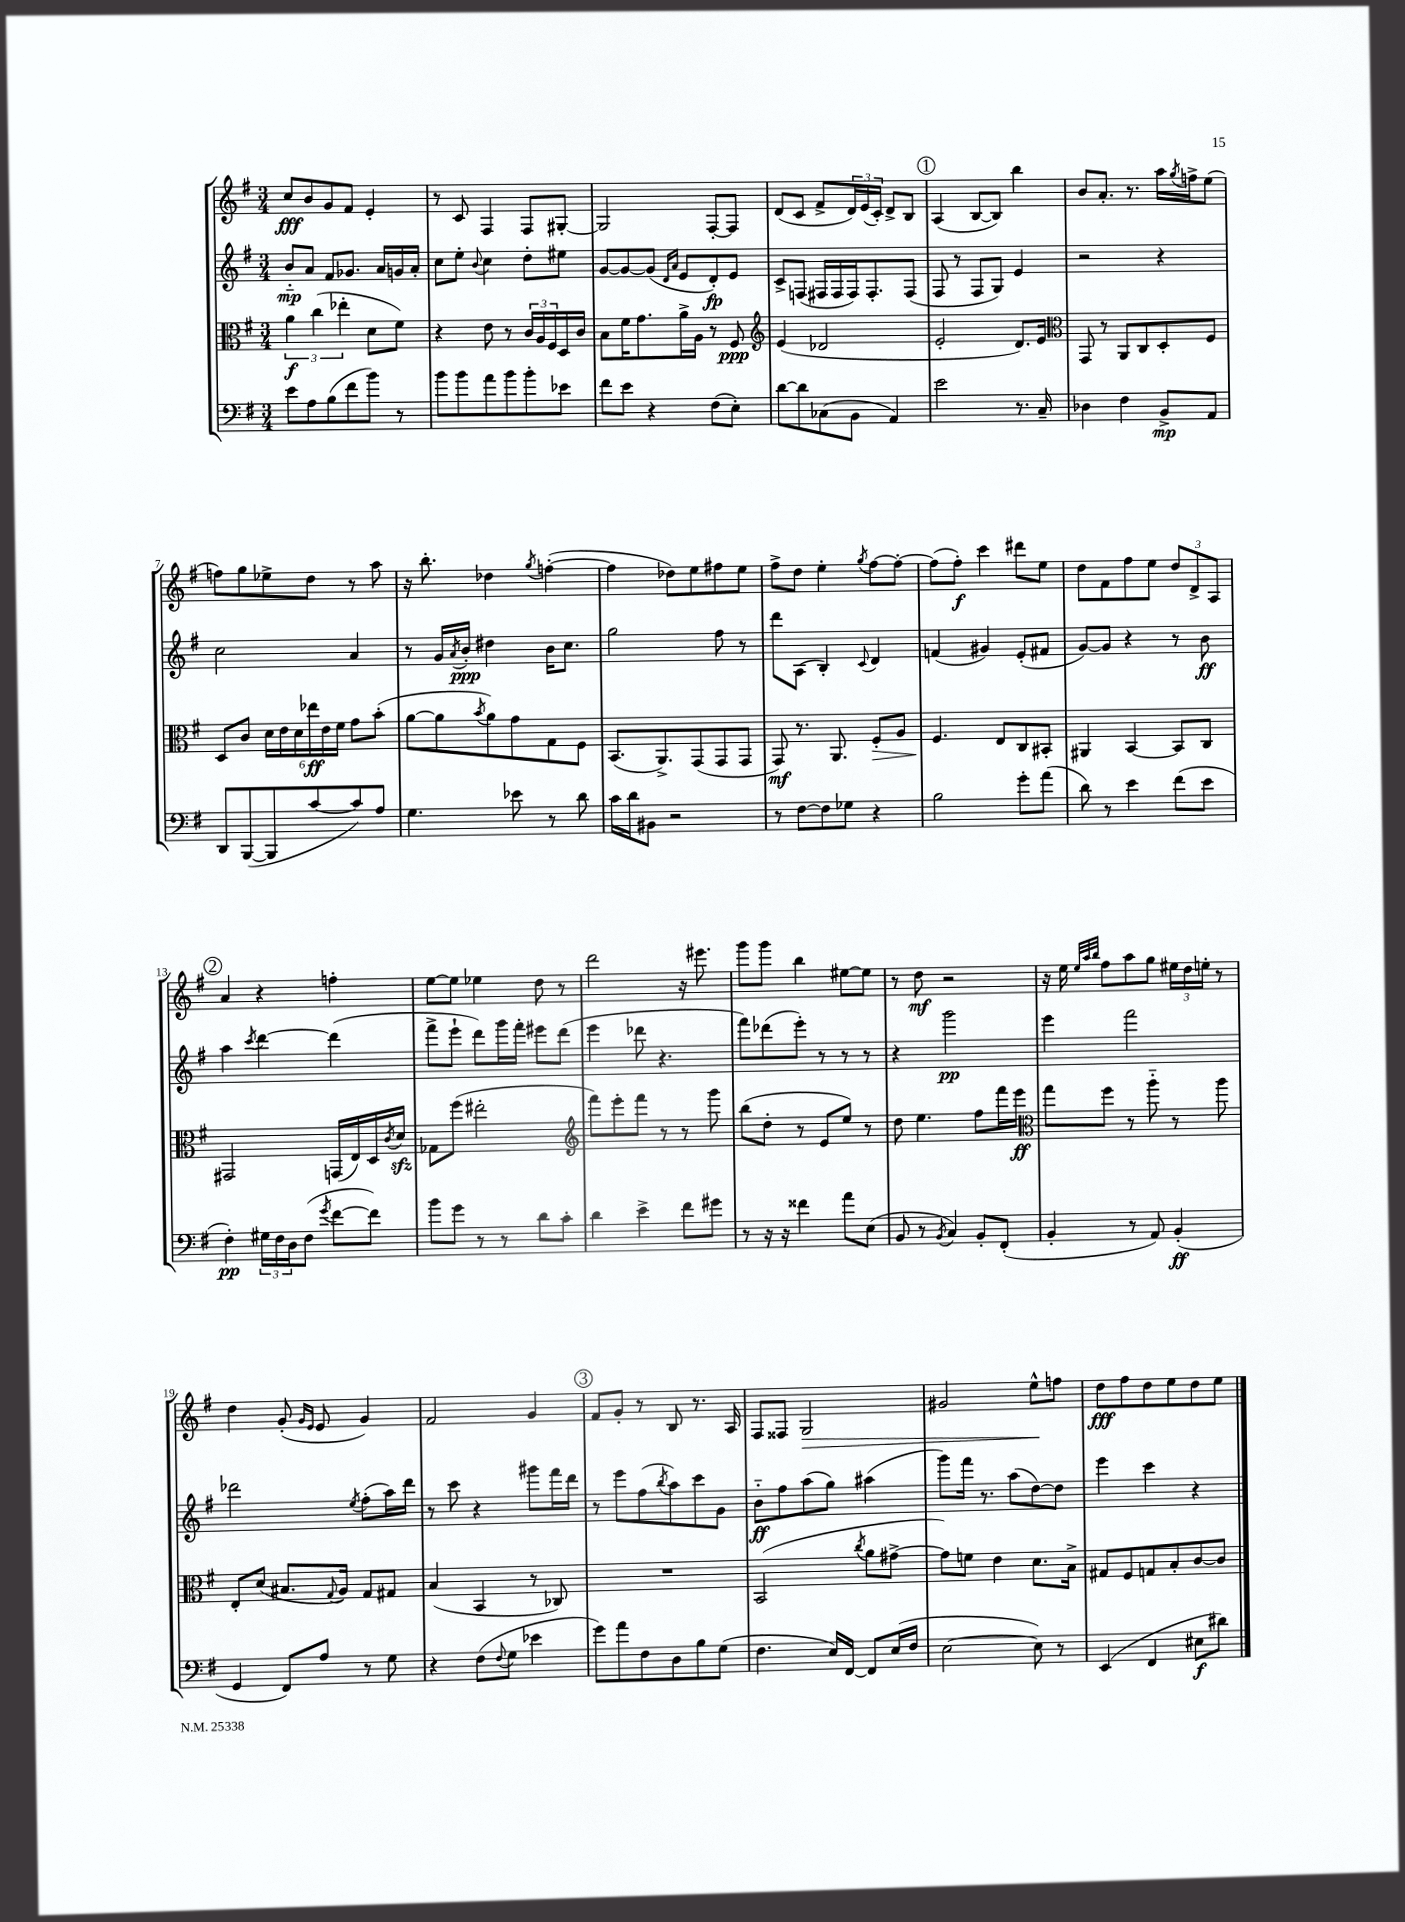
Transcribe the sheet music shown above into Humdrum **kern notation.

**kern	**kern	**kern	**kern
*staff4	*staff3	*staff2	*staff1
*clefF4	*clefC3	*clefG2	*clefG2
*k[f#]	*k[f#]	*k[f#]	*k[f#]
*M3/4	*M3/4	*M3/4	*M3/4
8e	6a	8b'~	8cc
8A	.	8a	8b
.	(6cc	.	.
(8B	.	8f#	8g
.	6ee-'	.	.
8f#	.	8.g-	8f#
8b)	8d	.	4e'
.	.	16a	.
8r	8f#)	16g	.
.	.	16a'	.
=	=	=	=
8b	4r	8cc	8r
8b	.	8ee'	8c
.	.	8qqb	.
8a	8e	4cc	4F#
8b	8r	.	.
8b'	24c	8dd'	8F#
.	24A	.	.
.	24F#	.	.
8e-	16D	8ee#	[8G#'
.	16c	.	.
=	=	=	=
8f#	8B	[8g	2G#]
8e	16f#	8g_	.
.	8.g	.	.
4r	.	(8g]	.
.	.	16qqd	.
.	.	16qqa	.
.	16a^	8e	.
.	16A	.	.
(8F#	8r	8d')	[8F#'
8E')	8F#	8e	8F#]
=	=	=	=
*	*clefG2	*	*
[8d	(4e	8c^	(8d
8d]	.	(8F	8c
(8C-	2d-	16F#	8f#^
.	.	16F#	.
8BB	.	16F#)	24d)
.	.	.	(24e
.	.	8.F#'	.
.	.	.	24c')
4AA)	.	.	8d^
.	.	(8F#	8B
=	=	=	=
2e	2e'	8F#	(4A
.	.	8r	.
.	.	8F#	[8B
.	.	8G)	8B])
8.r	8.d)	4e	4bb
16C~	16e	.	.
=	=	=	=
*	*clefC3	*	*
4D-	8GG	2r	8b
.	8r	.	8.a'
4F#	8AA	.	.
.	.	.	8.r
.	8C	.	.
8BB^	8D'	4r	16aa
.	.	.	8qgg
.	.	.	16ff^
8AA	8F#	.	(8ee
=	=	=	=
8DD	8D	2cc	8ff)
([8BBB	8c	.	8gg
8BBB]	24d	.	8ee-^
.	24e	.	.
.	24d	.	.
[8c	24ee-	.	8dd
.	24e	.	.
.	24f#	.	.
8c])	8g	4a	8r
8A	(8b'	.	8aa
=	=	=	=
4.G	[8a	8r	16r
.	.	.	8.bb'
.	8a]	16g	.
.	.	8qa	.
.	.	16b'	.
.	8qb	.	.
.	8a)	4dd#	4dd-
8e-	8g	.	.
.	.	.	8qgg
8r	8G	16b	([4ff'
.	.	8.cc	.
8d	8F#	.	.
=	=	=	=
16c	(8.BB	2gg	4ff]
16d	.	.	.
8BB#	.	.	.
.	8.AA^)	.	.
2r	.	.	8dd-)
.	(8GG	.	8ee
.	8GG	8ff#	8ff#
.	8GG	8r	8ee
=	=	=	=
8r	8GG)	8ddd	8ff#^
[8F#	8.r	(8A	8dd
8F#]	.	4B')	4ee'
.	8.AA	.	.
8G-	.	.	.
.	.	8qqc	8qgg
4r	8F#'	4d	[8ff#
.	8A	.	8ff#'_
=	=	=	=
2B	4.F#	(4f	(8ff#]
.	.	.	8ff#')
.	.	4g#)	4ccc
.	8E	.	.
8g'	8C	(8e'	8ddd#
(8a	8BB#'	8f#	8ee
=	=	=	=
8d)	4AA#	[8g)	8dd
8r	.	8g]	8f#
4e	[4BB	4r	8ff#
.	.	.	8ee
(8f#	8BB]	8r	12dd
.	.	.	12d^
8e	8C	8b	.
.	.	.	12A
=	=	=	=
4F#')	2GG#	4aa	4a
.	.	8qccc	.
24G#	.	[4ddd	4r
24F#	.	.	.
24D	.	.	.
(8F#	.	.	.
8qg	.	.	.
[8f#	(16GG	(4ddd]	4ff'
.	16E)	.	.
8f#])	16D	.	.
.	8qc	.	.
.	16d	.	.
=	=	=	=
8b	8G-	8fff#^	[8ee
8g	(8ff#	8eee`	8ee]
8r	2ee#'	8ddd)	4ee-
8r	.	16ggg	.
.	.	16fff#'	.
8d	.	8eee#	8dd
8c'	.	(8ddd	8r
=	=	=	=
*	*clefG2	*	*
4d	8fff#)	4eee	2ddd
.	8eee'	.	.
4e^	8fff#	8ddd-	.
.	8r	4.r	.
8f#	8r	.	16r
.	.	.	8.eee#
8g#	8ggg	.	.
=	=	=	=
8r	(8bb	8fff#)	8ggg
16r	8dd'	(8ddd-	8ggg
16r	.	.	.
4f##	8r	8eee')	4bb
.	8e	8r	.
8a	8ee)	8r	[8ee#
(8E	8r	8r	8ee#]
=	=	=	=
8BB	8dd	4r	8r
8r	4.ee	.	8dd
8qBB	.	.	.
4C)	.	2ggg	2r
8BB'	8ff#	.	.
(8FF#'	16fff#	.	.
.	16eee	.	.
=	=	=	=
*	*clefC3	*	*
4BB'	8gg	4eee	16r
.	.	.	16ee
.	.	.	32qqee
.	.	.	32qqaa
.	.	.	32qqbb
.	8ff#	.	8ff#
8r	8r	2fff#	8aa
8AA)	8aa'~	.	8gg
(4BB'	8r	.	24ee#
.	.	.	24dd
.	.	.	24ee'
.	8aa	.	8r
=	=	=	=
4GG	8E'	2ddd-	4dd
.	(8d	.	.
8FF#)	8.B#	.	(8g'
.	.	.	16qqg
.	.	.	16qqe
8A	.	.	8e
.	8qqG	.	.
.	16A)	.	.
.	.	8qee	.
8r	8G	(8ff#'	4g)
8G	8G#	16aa)	.
.	.	16ddd-	.
=	=	=	=
4r	(4B	8r	2f#
.	.	8ccc	.
(8F#	4BB	4r	.
8qqF#	.	.	.
8G	.	.	.
4e-	8r	8ggg#	4g
.	8C-)	16fff#	.
.	.	16ddd	.
=	=	=	=
8g)	2.r	8r	8f#
8a	.	8eee	8g'
8F#	.	(8ff#	8r
.	.	8qbb	.
8D	.	8aa)	8B
8B	.	8ccc	8.r
(8G	.	8g	.
.	.	.	16A
=	=	=	=
4.F#	(2BB	8b'~	8F#
.	.	8ff#	8F##
.	.	(8aa	2G
16E)	.	8gg)	.
[16FF#	.	.	.
.	8qcc	.	.
8FF#]	8a	(4aa#	.
(16E	[8g#^	.	.
16F#	.	.	.
=	=	=	=
[2E	8g#])	8ggg)	2g#
.	8f	16fff#	.
.	.	8.r	.
.	4e	.	.
.	.	(8aa	.
8E])	8.d	[8dd)	8ee^^
8r	.	8dd]	8ff
.	16B^	.	.
=	=	=	=
(4EE	8G#	4eee	8dd
.	8F#	.	8ff#
4FF#	8G	4ccc	8dd
.	8B'	.	8ee
8E#	[8c	4r	8dd
8d#)	8c]	.	8ee
==	==	==	==
*-	*-	*-	*-
